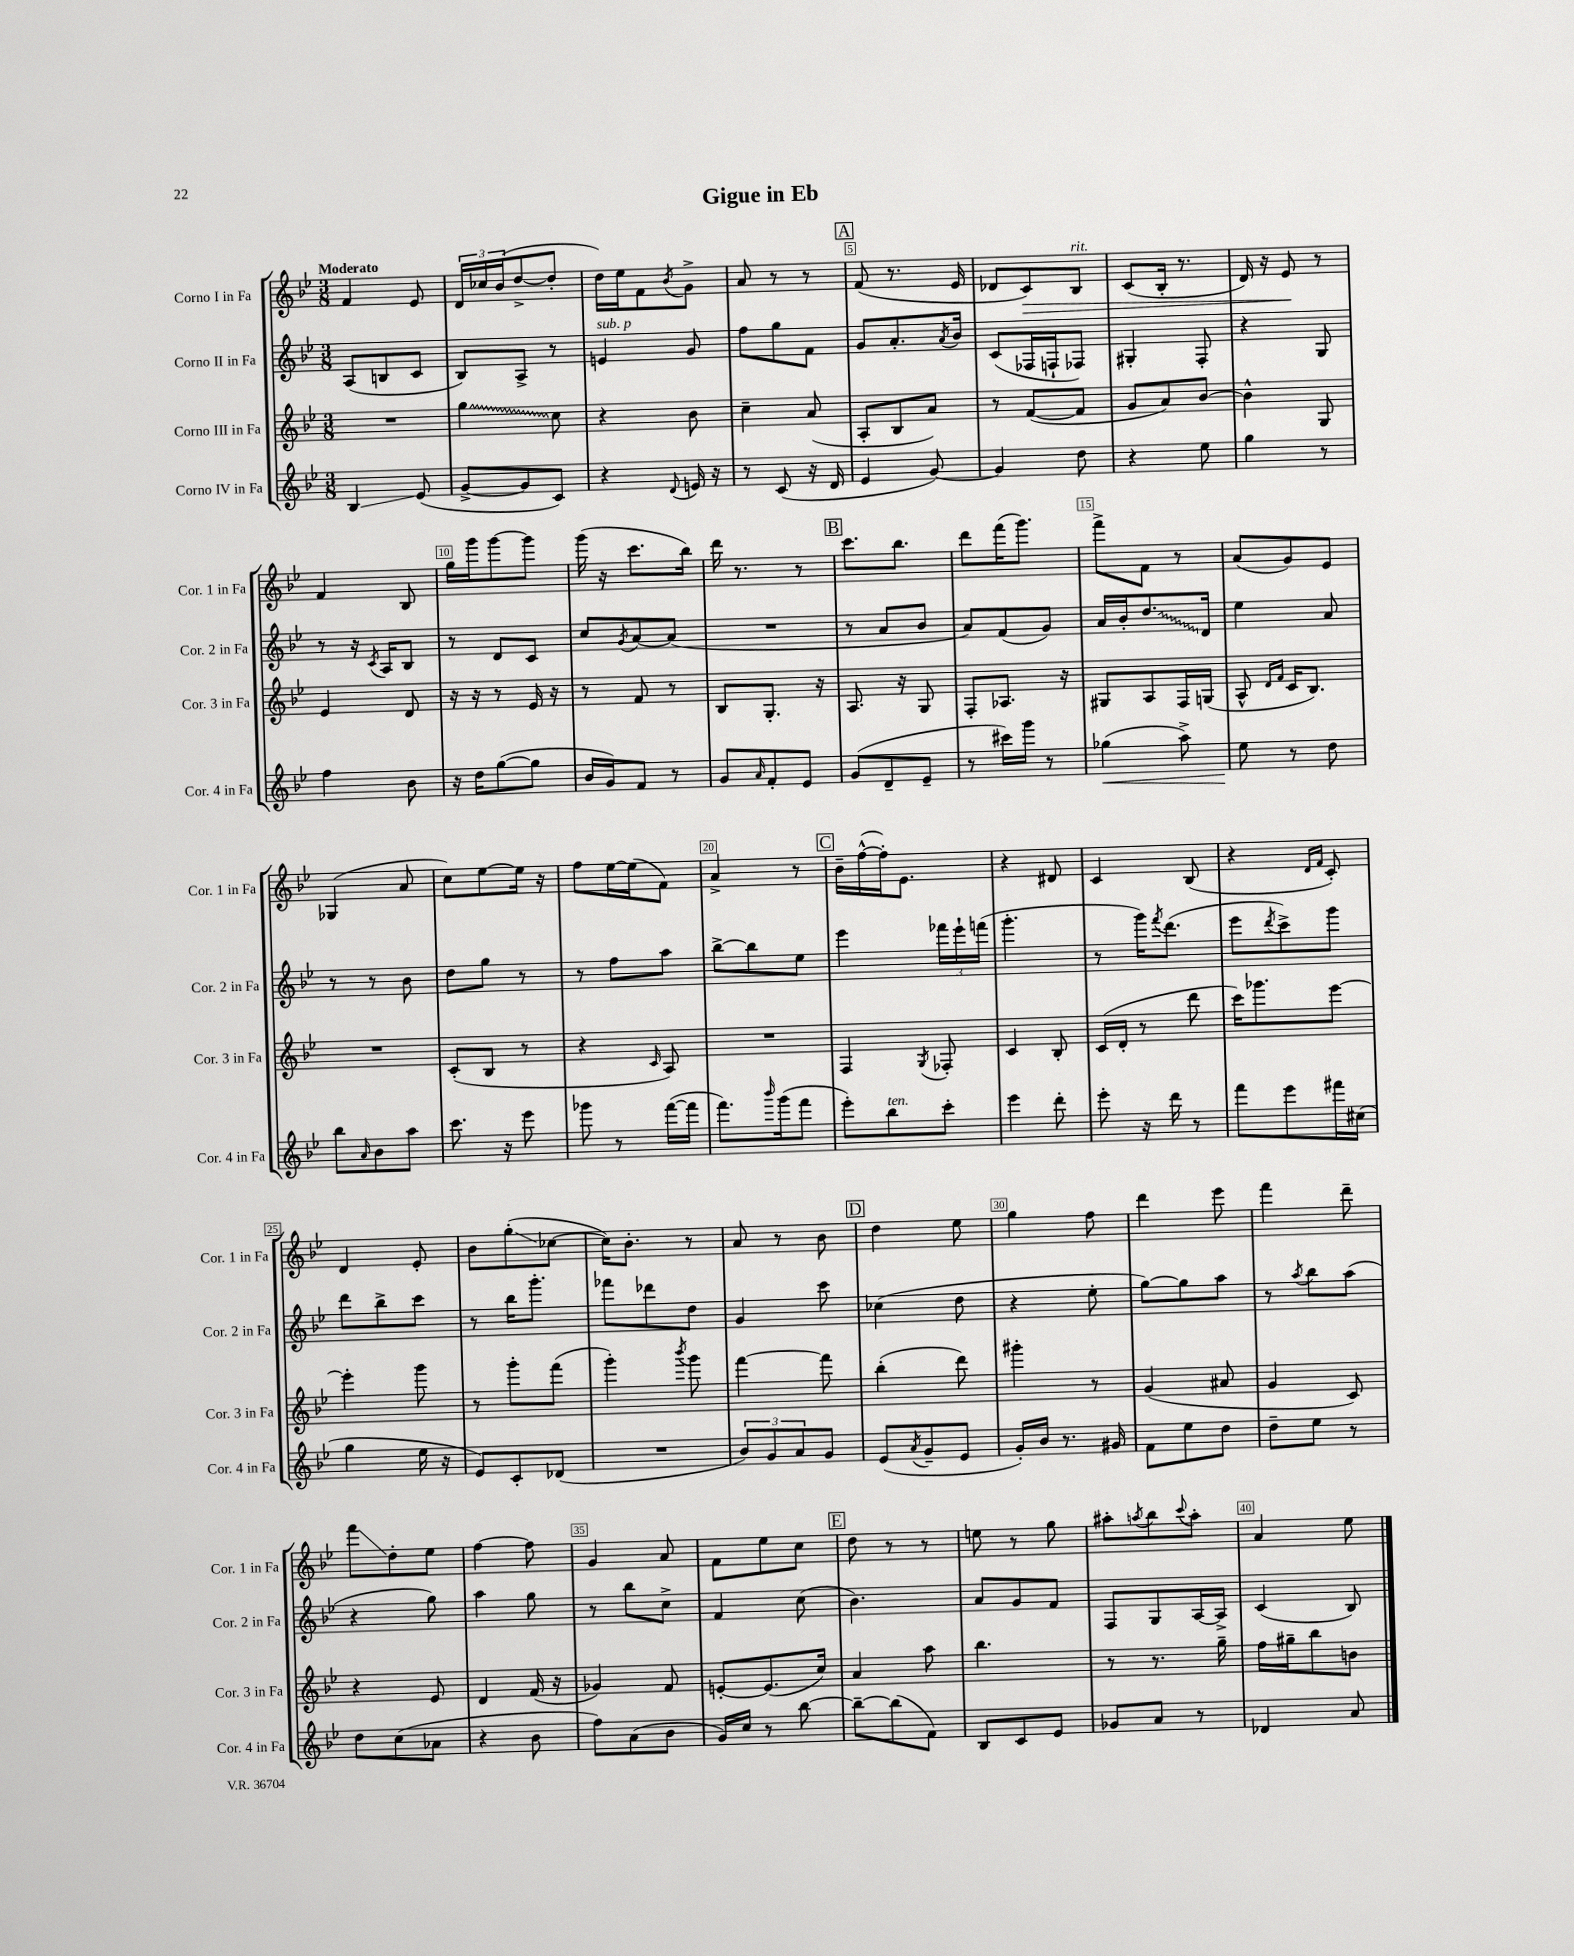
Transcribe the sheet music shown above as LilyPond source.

\header { title = "Gigue in Eb" }
<<
\new StaffGroup <<
\new Staff = "s0" \with { instrumentName = "Corno I in Fa" shortInstrumentName = "Cor. 1 in Fa" } {
    \clef treble \key bes \major \numericTimeSignature \time 3/8 \tempo "Moderato"
    f'4 ees'8 |
    \tuplet 3/2 { d'16 ces''16 bes'16( } d''8~-> d''8-. |
    d''16) ees''16 f'8 \acciaccatura { bes'8 } g'8-> |
    a'8 r8 r8 |
    \mark \markup { \box "A" } f'8( r8. ees'16 |
    des'8 c'8\>) bes8^\markup { \italic "rit." } |
    c'8( bes16-. r8. |
    d'16) r16 ees'8\! r8 |
    f'4 bes8 |
    g''16 g'''16 g'''8~ g'''8 |
    g'''16( r16 c'''8. bes''16) |
    d'''16 r8. r8 |
    \mark \markup { \box "B" } c'''8. bes''8. |
    d'''8 f'''16( g'''8.) |
    f'''8-> f'8 r8 |
    a'8( g'8) ees'8 |
    ges4( a'8 |
    c''8) ees''8~ ees''16 r16 |
    f''8 ees''16~ ees''16( f'8) |
    a'4-> r8 |
    \mark \markup { \box "C" } bes'16-- f''16~-^( f''16-.) ees'8. |
    r4 dis'8 |
    c'4 bes8( |
    r4 \grace { d'16 f'16 } c'8-.) |
    d'4 ees'8-. |
    bes'8 g''8-.\glissando( ces''8~ |
    ces''16) bes'8.-. r8 |
    a'8 r8 bes'8 |
    \mark \markup { \box "D" } d''4 ees''8 |
    g''4 f''8 |
    d'''4 ees'''8 |
    f'''4 d'''8-- |
    f'''8\glissando d''8-. ees''8 |
    f''4~ f''8 |
    g'4 a'8 |
    f'8 ees''8 c''8 |
    \mark \markup { \box "E" } d''8 r8 r8 |
    e''8 r8 g''8 |
    ais''8-. \acciaccatura { a''8 } bes''8 \appoggiatura { c'''8 } a''8-. |
    a'4 ees''8 \bar "|." |
}
\new Staff = "s1" \with { instrumentName = "Corno II in Fa" shortInstrumentName = "Cor. 2 in Fa" } {
    \clef treble \key bes \major \numericTimeSignature \time 3/8
    a8( b8 c'8 |
    bes8) a8-> r8 |
    e'4^\markup { \italic "sub. p" } g'8 |
    f''8 g''8 f'8 |
    \mark \markup { \box "A" } g'8 a'8.-. \acciaccatura { a'8 } bes'16 |
    c'8( fes16 f16-! fes8) |
    gis4-. f8-. |
    r4 g8 |
    r8 r16 \acciaccatura { c'8 } a16 bes8 |
    r8 d'8 c'8 |
    c''8 \acciaccatura { g'8 } a'8~ a'8( |
    R4. |
    \mark \markup { \box "B" } r8 a'8 bes'8 |
    a'8) f'8( g'8) |
    a'16 bes'16-. \once \override Glissando.style = #'zigzag d''8.\glissando d'16 |
    ees''4 a'8 |
    r8 r8 bes'8 |
    d''8 g''8 r8 |
    r8 f''8 a''8 |
    bes''8~-> bes''8 ees''8 |
    \mark \markup { \box "C" } ees'''4 \tuplet 3/2 { fes'''16 ees'''16-! f'''16( } |
    g'''4.-. |
    r8 g'''16) \acciaccatura { f'''8 } d'''8.( |
    ees'''8 \acciaccatura { d'''8 } c'''8->) g'''8 |
    d'''8 bes''8-> c'''8 |
    r8 bes''16 g'''8.-. |
    fes'''8 des'''8 d''8 |
    g'4 c'''8 |
    \mark \markup { \box "D" } ces''4( d''8 |
    r4 ees''8-. |
    g''8~) g''8 a''8 |
    r8 \acciaccatura { a''8 } bes''8 a''8( |
    r4 g''8) |
    a''4 g''8 |
    r8 bes''8 c''8-> |
    f'4 c''8( |
    \mark \markup { \box "E" } bes'4.) |
    a'8 g'8 f'8 |
    f8 g8 a16~ a16-> |
    c'4( bes8) \bar "|." |
}
\new Staff = "s2" \with { instrumentName = "Corno III in Fa" shortInstrumentName = "Cor. 3 in Fa" } {
    \clef treble \key bes \major \numericTimeSignature \time 3/8
    R4. |
    \once \override Glissando.style = #'zigzag g''4\glissando c''8 |
    r4 bes'8 |
    c''4-- a'8( |
    \mark \markup { \box "A" } a8-. bes8 a'8) |
    r8 f'8~( f'8 |
    g'8 a'8) bes'8~ |
    bes'4-^ g8 |
    ees'4 d'8 |
    r16 r16 r8 ees'16 r16 |
    r8 f'8 r8 |
    bes8 g8.-. r16 |
    \mark \markup { \box "B" } a8. r16 g8 |
    f8-. aes8. r16 |
    gis8 a8 f16 g16( |
    a8-^ \grace { d'16 f'16 } c'16 bes8.) |
    R4. |
    c'8-.( bes8 r8 |
    r4 \grace { c'16 } a8) |
    R4. |
    \mark \markup { \box "C" } f4 \acciaccatura { g8 } fes8-. |
    c'4 bes8-. |
    c'16( d'16-. r8 d'''8 |
    c'''16) ges'''8. ees'''8~ |
    ees'''4-. g'''8 |
    r8 g'''8-. f'''8( |
    g'''4-.) \acciaccatura { bes'''8 } g'''8 |
    f'''4~ f'''8 |
    \mark \markup { \box "D" } bes''4-.( d'''8) |
    gis'''4-. r8 |
    g'4( ais'8 |
    g'4 c'8) |
    r4 ees'8 |
    d'4 f'16( r16 |
    ges'4) f'8 |
    e'8~-. e'8.( c''16) |
    \mark \markup { \box "E" } a'4 a''8 |
    bes''4. |
    r8 r8. g''16-- |
    f''16 gis''16-- bes''8 b'8 \bar "|." |
}
\new Staff = "s3" \with { instrumentName = "Corno IV in Fa" shortInstrumentName = "Cor. 4 in Fa" } {
    \clef treble \key bes \major \numericTimeSignature \time 3/8
    bes4\glissando ees'8( |
    g'8~-> g'8 c'8) |
    r4 \appoggiatura { d'8 } e'16 r16 |
    r8 c'8( r16 d'16 |
    \mark \markup { \box "A" } ees'4 g'8~) |
    g'4 d''8 |
    r4 ees''8 |
    g''4 r8 |
    f''4 bes'8 |
    r16 d''16 g''8~( g''8 |
    bes'16 g'16) f'8 r8 |
    g'8 \grace { a'16 } f'8-. ees'8 |
    \mark \markup { \box "B" } g'8( d'8-- ees'8-- |
    r8 cis'''16) g'''16 r8 |
    ges''4\<( a''8->) |
    ees''8\! r8 d''8 |
    bes''8 \grace { a'16 } bes'8 a''8 |
    c'''8. r16 ees'''8 |
    ges'''8 r8 f'''16~( f'''16 |
    f'''8.) \grace { bes'''16 } g'''16( f'''8 |
    \mark \markup { \box "C" } ees'''8-.) bes''8^\markup { \italic "ten." } c'''8-. |
    ees'''4 d'''8-. |
    ees'''8-. r16 d'''16 r8 |
    f'''8 ees'''8 fis'''16 cis''16( |
    g''4 ees''16 r16 |
    ees'8) c'8-. des'8( |
    R4. |
    \tuplet 3/2 { bes'8) g'8 a'8 } g'8 |
    \mark \markup { \box "D" } ees'8( \acciaccatura { a'8 } g'8-- ees'8 |
    g'16-.) bes'16 r8. gis'16 |
    f'8 ees''8 d''8 |
    d''8-- ees''8 r8 |
    d''8 c''8( aes'8 |
    r4 bes'8 |
    f''8) a'8( bes'8 |
    g'16) c''16 r8 bes''8~ |
    \mark \markup { \box "E" } bes''8~-- bes''8( f'8) |
    bes8 c'8 ees'8 |
    ges'8 a'8 r8 |
    des'4 a'8 \bar "|." |
}
>>
>>
\layout { \context { \Score \override BarNumber.break-visibility = ##(#f #t #t) barNumberVisibility = #(every-nth-bar-number-visible 5) \override BarNumber.stencil = #(make-stencil-boxer 0.1 0.3 ly:text-interface::print) } }
